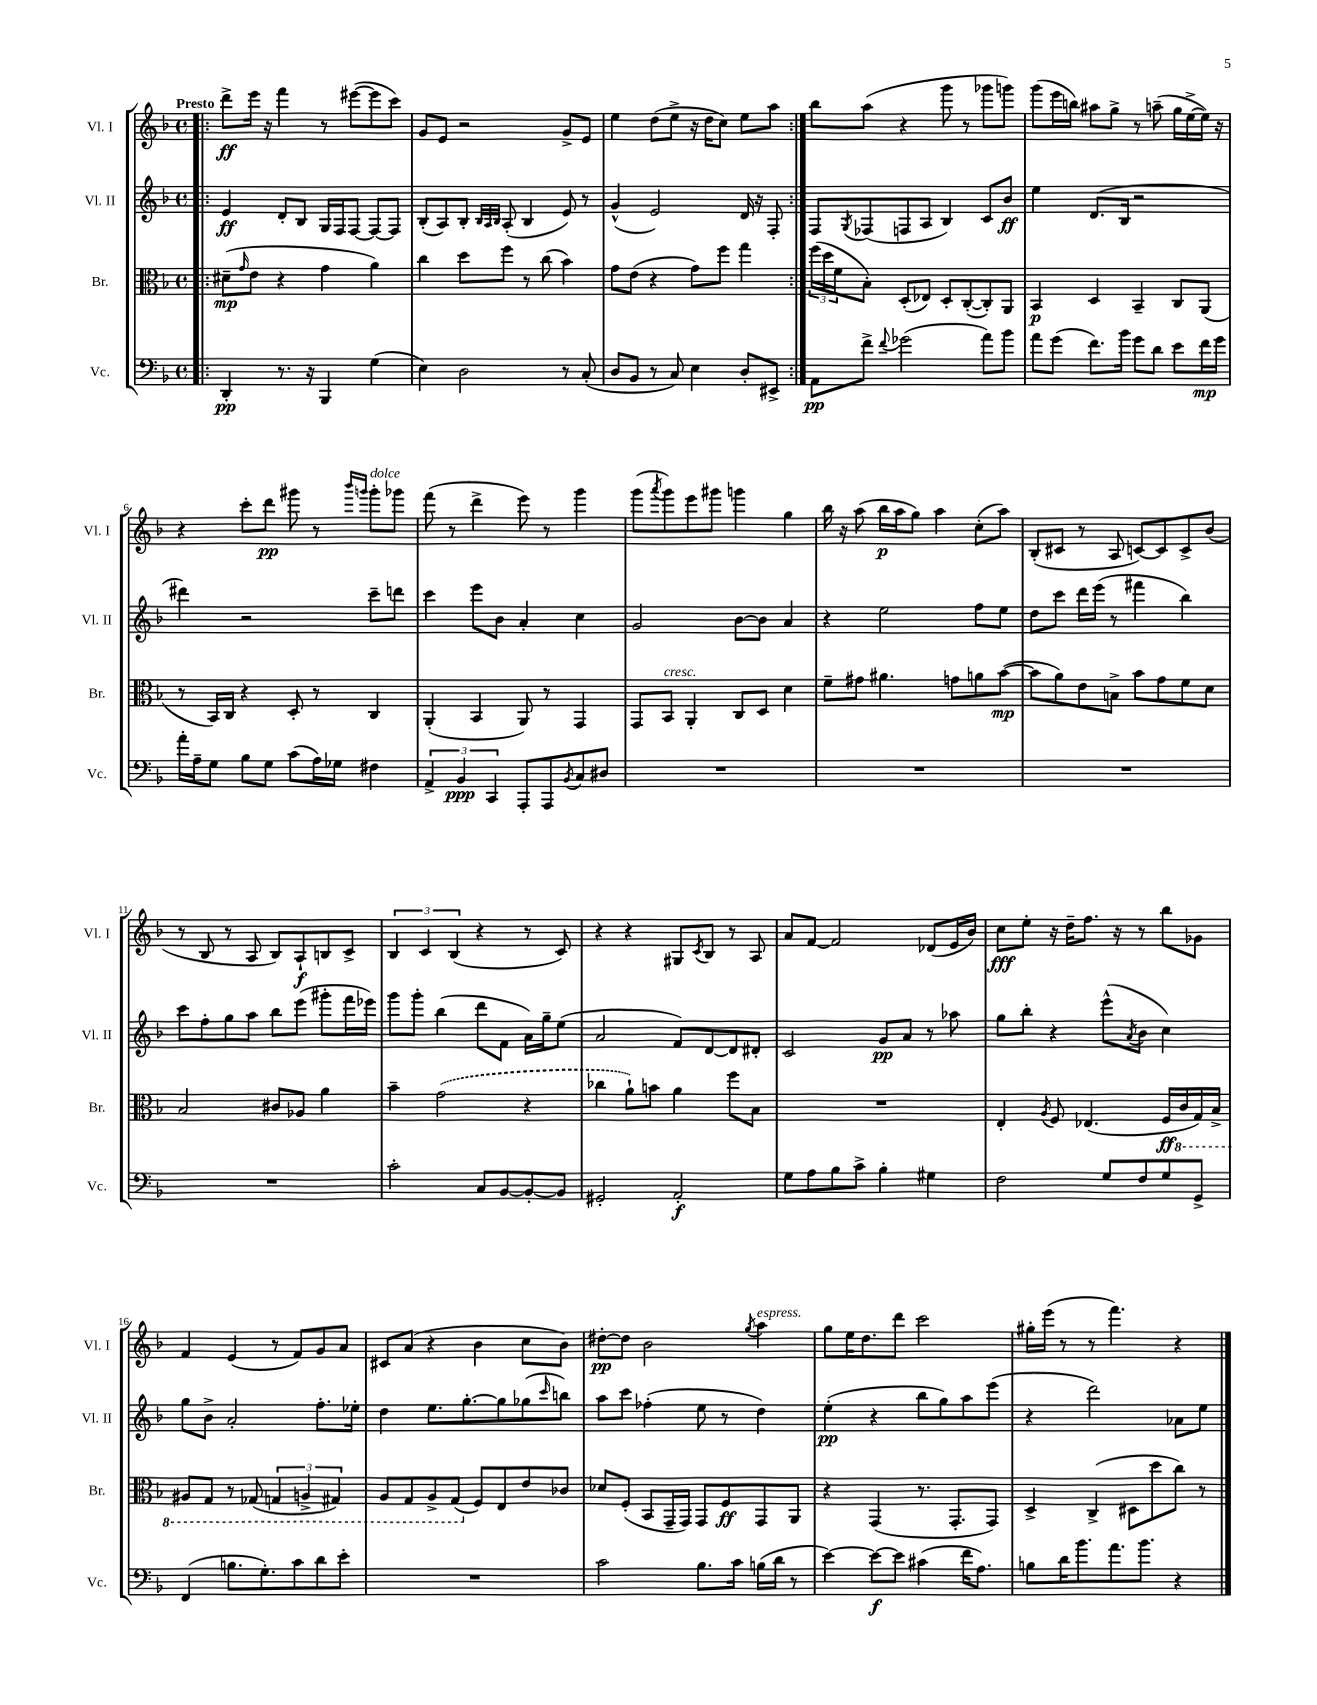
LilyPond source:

<<
\new StaffGroup <<
\new Staff = "s0" \with { instrumentName = "Vl. I" shortInstrumentName = "Vl. I" } {
    \clef treble \key f \major \defaultTimeSignature \time 4/4 \tempo "Presto"
    \repeat volta 2 { \bar ".|:" d'''8->\ff e'''16 r16 f'''4 r8 eis'''8~( eis'''8 c'''8) |
    g'8 e'8 r2 g'8-> e'8 |
    e''4 d''8( e''8-> r16 d''16 c''8) e''8 a''8 | }
    bes''8 a''8( r4 g'''8 r8 ges'''8 g'''8) |
    g'''8( e'''16 b''16) ais''8 g''8-> r8 a''8--( g''16 e''16~-> e''16) r16 |
    r4 c'''8-. d'''8\pp gis'''8 r8 \grace { bes'''16 g'''16 } g'''8-.^\markup { \italic "dolce" } ges'''8 |
    f'''8( r8 d'''4-> e'''8) r8 g'''4 |
    g'''8( \acciaccatura { a'''8 } g'''8) e'''8 gis'''8 g'''4 g''4 |
    bes''16 r16 a''8( bes''16\p a''16 g''8) a''4 c''8-.( a''8) |
    bes8-.( cis'8 r8 a8 c'8~) c'8 c'8-> bes'8( |
    r8 bes8 r8 a8 bes8) a8-!\f b8 c'8-> |
    \tuplet 3/2 { bes4 c'4 bes4( } r4 r8 c'8) |
    r4 r4 gis8 \acciaccatura { c'8 } bes8 r8 a8 |
    a'8 f'8~ f'2 des'8( e'16 bes'16) |
    c''8\fff e''8-. r16 d''16-- f''8. r16 r8 bes''8 ges'8 |
    f'4 e'4( r8 f'8) g'8 a'8 |
    cis'8 a'8( r4 bes'4 c''8 bes'8) |
    dis''8~-.\pp dis''8 bes'2 \acciaccatura { g''8 } a''4^\markup { \italic "espress." } |
    g''8 e''16 d''8. d'''8 c'''2 |
    gis''16-. e'''16( r8 r8 f'''4.) r4 \bar "|." |
}
\new Staff = "s1" \with { instrumentName = "Vl. II" shortInstrumentName = "Vl. II" } {
    \clef treble \key f \major \defaultTimeSignature \time 4/4
    \repeat volta 2 { \bar ".|:" e'4\ff d'8-. bes8 g16 f16 f8~ f8~ f8 |
    bes8-.( a8) bes8-. \grace { bes32 a32 bes32 } a8-.( bes4 e'8) r8 |
    g'4-^( e'2) d'16 r16 f8-. | }
    f8 \acciaccatura { g8 } fes8( f8 a8 bes4) c'8 bes'8\ff |
    e''4 d'8.( bes16 r2 |
    dis'''4) r2 c'''8-- d'''8 |
    c'''4 e'''8 bes'8 a'4-. c''4 |
    g'2 bes'8~ bes'8 a'4 |
    r4 e''2 f''8 e''8 |
    d''8 c'''8 d'''16 e'''16( r8 fis'''4 bes''4) |
    c'''8 f''8-. g''8 a''8 bes''8 e'''8( gis'''8-. f'''16 ees'''16) |
    g'''8 g'''8-. bes''4( d'''8 f'8 a'16) g''16-- e''8( |
    a'2 f'8) d'8~ d'8 dis'8-. |
    c'2 g'8\pp a'8 r8 aes''8 |
    g''8 bes''8-. r4 e'''8-^( \acciaccatura { a'8 } bes'8 c''4) |
    g''8 bes'8-> a'2-. f''8.-. ees''16-. |
    d''4 e''8. g''8.~-. g''8 ges''8( \grace { c'''16 } b''8) |
    a''8 c'''8 fes''4-.( e''8 r8 d''4) |
    e''4-.\pp( r4 bes''8 g''8) a''8 e'''8( |
    r4 d'''2) aes'8 e''8 \bar "|." |
}
\new Staff = "s2" \with { instrumentName = "Br." shortInstrumentName = "Br." } {
    \clef alto \key f \major \defaultTimeSignature \time 4/4
    \repeat volta 2 { \bar ".|:" dis'8--\mp( \grace { g'16 } e'8 r4 g'4 a'4) |
    c''4 d''8 f''8 r8 c''8( bes'4) |
    g'8 e'8( r4 g'8) f''8 g''4 | }
    \tuplet 3/2 { f''16( d''16 f'16 } bes8-.) d8-.( ees8) d8-. c8~-.( c8-.) a,8 |
    bes,4\p d4 bes,4-- c8 a,8( |
    r8 bes,16) c16 r4 d8-. r8 c4 |
    a,4-.( bes,4 a,8) r8 g,4 |
    g,8 bes,8^\markup { \italic "cresc." } a,4-. c8 d8 d'4 |
    f'8-- gis'8 ais'4. g'8 a'8 bes'8~\mp( |
    bes'8 a'8) e'8 b8-> bes'8 g'8 f'8 d'8 |
    bes2 cis'8 aes8 a'4 |
    bes'4-- \once \slurDashed g'2( r4 |
    ces''4 a'8-!) b'8 a'4 f''8 bes8 |
    R1 |
    e4-. \acciaccatura { a8 } f8 ees4.( f16\ff \ottava #-1 c16 g,16) bes,16-> |
    ais,8 g,8 r8 ges,8( \tuplet 3/2 { g,4 a,4-> gis,4) } |
    a,8 g,8 a,8-> g,8( \ottava #0 f8) e8 e'8 ces'8 |
    des'8 f8-.( bes,8 g,16-- g,16) g,8 f8\ff g,8 a,8 |
    r4 g,4( r8. g,8.-. g,8) |
    d4-> c4->( dis8 d''8 c''8) r8 \bar "|." |
}
\new Staff = "s3" \with { instrumentName = "Vc." shortInstrumentName = "Vc." } {
    \clef bass \key f \major \defaultTimeSignature \time 4/4
    \repeat volta 2 { \bar ".|:" d,4-.\pp r8. r16 bes,,4 g4( |
    e4) d2 r8 c8-.( |
    d8 bes,8 r8 c8) e4 d8-. eis,8-> | }
    a,8\pp f'8-> \appoggiatura { f'8 } ges'2( a'8) bes'8 |
    a'8 g'8( f'8.) bes'16 g'8 d'8 e'8 f'16\mp g'16 |
    a'16-. a16-- g8 bes8 g8 c'8( a16) ges16 fis4 |
    \tuplet 3/2 { a,4-> bes,4\ppp c,4 } a,,8-. a,,8 \acciaccatura { bes,8 } c8 dis8 |
    R1 |
    R1 |
    R1 |
    R1 |
    c'2-. c8 bes,8~ bes,8~-. bes,8 |
    gis,2-. a,2-.\f |
    g8 a8 bes8 c'8-> bes4-. gis4 |
    f2 g8 f8 g8 g,8-> |
    f,4( b8. g8.-.) c'8 d'8 e'8-. |
    R1 |
    c'2 bes8. c'16 b16( d'16 r8 |
    e'4~) e'8~\f e'8 cis'4( f'16 a8.) |
    b8 d'16 bes'8. a'8. bes'8. r4 \bar "|." |
}
>>
>>
